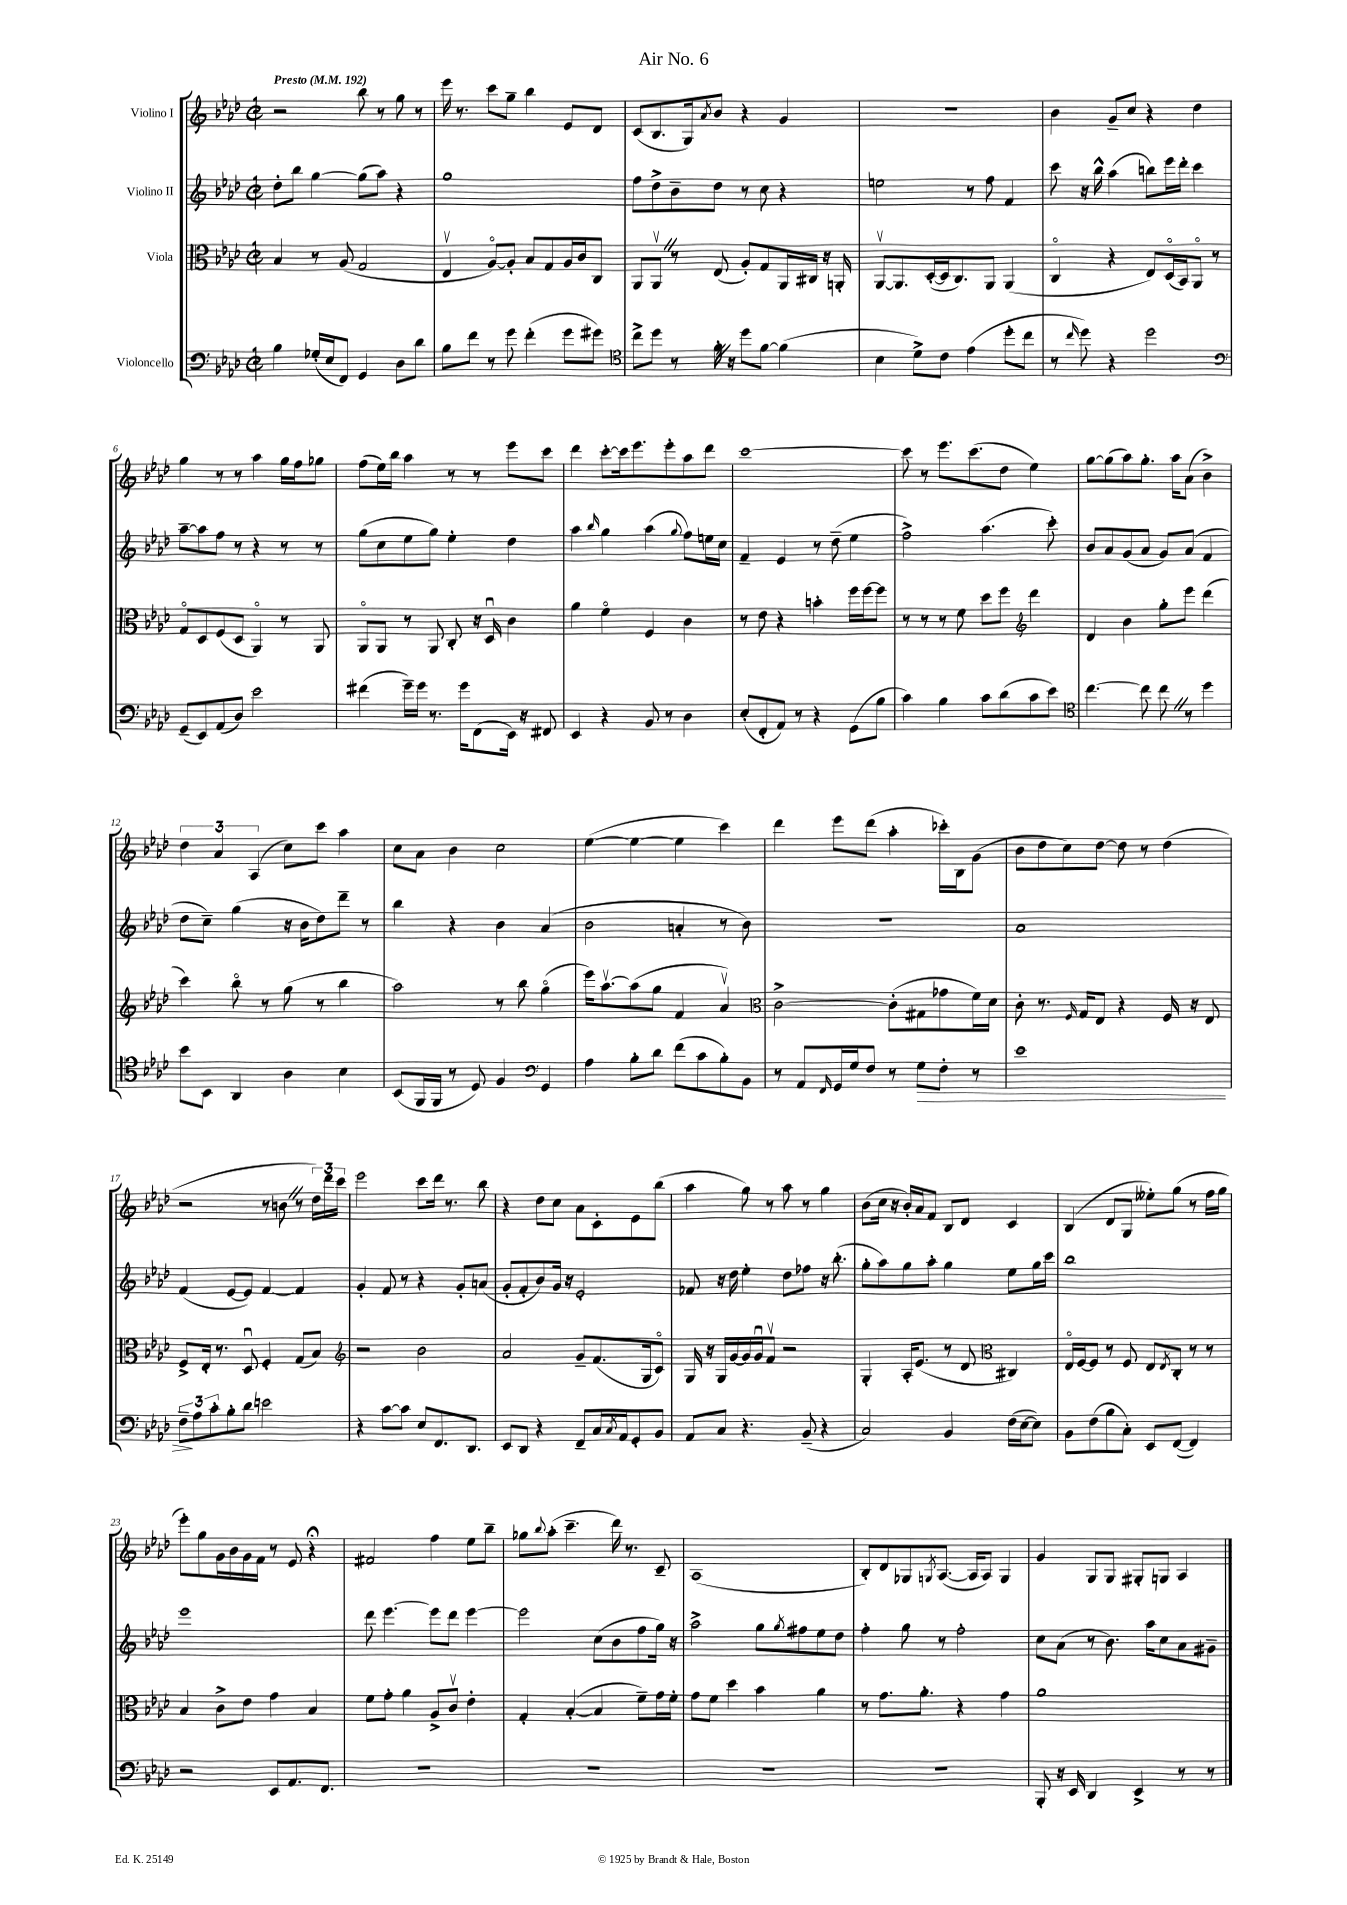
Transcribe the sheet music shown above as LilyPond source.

\header { title = "Air No. 6" }
<<
\new StaffGroup <<
\new Staff = "s0" \with { instrumentName = "Violino I" } {
    \clef treble \key aes \major \defaultTimeSignature \time 2/2 \tempo "Presto" 4 = 192
    r2 bes''8 r8 g''8 r8 |
    ees'''16 r8. c'''8 g''8-- bes''4 ees'8 des'8 |
    c'8( bes8. g16) \acciaccatura { aes'8 } bes'8 r4 g'4 |
    r1 |
    bes'4 g'8-- c''8 r4 des''4 |
    g''4 r8 r8 aes''4 g''16 f''16 ges''8 |
    f''8( ees''16) bes''16 aes''4 r8 r8 ees'''8 c'''8 |
    des'''4 c'''8~-. c'''16 ees'''8. ees'''8-. aes''8 des'''8 |
    c'''1~ |
    c'''8 r8 ees'''8. c'''8.( des''8 ees''4) |
    g''8~ g''8( aes''8) g''8.-. aes''16 aes'8( bes'4->) |
    \tuplet 3/2 { des''4 aes'4 aes4( } c''8) c'''8 aes''4 |
    c''8 aes'8 bes'4 c''2 |
    ees''4~( ees''4~ ees''4 c'''4) |
    des'''4 ees'''8 des'''8( aes''4-. ces'''16-.) bes16 g'8( |
    bes'8 des''8 c''8) des''8~ des''8 r8 des''4( |
    r2 r8 b'8 \once \override BreathingSign.text = \markup { \musicglyph "scripts.caesura.straight" } \breathe r8 \tuplet 3/2 { des''16) des'''16 c'''16 } |
    ees'''2 c'''8 des'''16 r8. bes''8 |
    r4 des''8 c''8 aes'8 c'8-. ees'8 bes''8( |
    aes''4 g''8) r8 aes''8 r8 g''4 |
    bes'8( c''16 r16 bes'16-.) aes'16 f'8 bes8 des'8 c'4 |
    bes4( des'8 g8 eeses''8-.) g''8( r8 f''16 g''16 |
    ees'''8-.) g''8 g'16 bes'16 g'16 f'16 r8 ees'8 r4\fermata |
    fis'2 f''4 ees''8 bes''8-- |
    ges''8 \appoggiatura { bes''8 } aes''8-.( c'''4.-- des'''16) r8. c'8-- |
    aes1( |
    bes8-.) des'8 ges8 \acciaccatura { g8 } aes8.~( aes16 aes8) g4 |
    g'4 g8 g8 gis8-. g8 aes4 \bar "|." |
}
\new Staff = "s1" \with { instrumentName = "Violino II" } {
    \clef treble \key aes \major \defaultTimeSignature \time 2/2
    des''8-. bes''8 g''4~ g''8( aes''8) r4 |
    g''1 |
    f''8 des''8-> bes'8-- des''8 r8 c''8 r4 |
    e''2 r8 f''8 f'4 |
    c'''8 r16 bes''16-^ aes''4( b''8) ees'''16 des'''16-. c'''4 |
    aes''8~-- aes''8 f''8 r8 r4 r8 r8 |
    g''8( c''8 ees''8 g''8) ees''4-. des''4 |
    aes''4 \grace { bes''16 } g''4 aes''4( \appoggiatura { g''8 } f''8) e''16 c''16 |
    f'4-- ees'4 r8 des''8--( ees''4 |
    f''2->) aes''4.( c'''8-.) |
    bes'8 aes'8 g'8( aes'8 g'8) aes'8( f'4 |
    des''8 c''8--) g''4( r16 bes'16 des''8) des'''8-- r8 |
    bes''4 r4 bes'4 aes'4( |
    bes'2 a'4-. r8 bes'8) |
    r1 |
    aes'1 |
    f'4( ees'8~ ees'8) f'4~ f'4 |
    g'4-. f'8 r8 r4 g'8-. a'8( |
    g'8-. f'8-. bes'8) g'16 r16 ees'2-. |
    fes'8 r16 des''16 ees''4-. des''8 fes''8 r16 bes''8.-.( |
    g''8-. aes''8) g''8 aes''8-. g''4 ees''8 g''16 c'''16 |
    bes''1 |
    ees'''1 |
    des'''8 ees'''4.~ ees'''8 des'''8 ees'''4~ |
    ees'''2 c''8( bes'8 f''8 g''16) r16 |
    aes''2-> g''8 \acciaccatura { g''8 } fis''8 ees''8 des''8 |
    f''4-. g''8 r8 f''2-. |
    c''8 aes'8( r8 bes'8.) aes''16 c''8 aes'8 gis'8-- \bar "|." |
}
\new Staff = "s2" \with { instrumentName = "Viola" } {
    \clef alto \key aes \major \defaultTimeSignature \time 2/2
    bes4 r8 aes8( g2 |
    ees4\upbow aes8~\flageolet) aes8-. bes8 g8 aes16 c'16 c8 |
    aes,8 aes,8\upbow \once \override BreathingSign.text = \markup { \musicglyph "scripts.caesura.straight" } \breathe r8 ees8( aes8-.) g8 aes,16 cis16 r16 a,16-. |
    aes,8~\upbow aes,8. des16~-.( des16 c8.) aes,8 aes,4( |
    c4\flageolet r4 ees8) des16\flageolet( bes,16) aes,8\flageolet r8 |
    g8\flageolet des8 f8( des8 aes,4\flageolet) r8 aes,8 |
    aes,8\flageolet aes,8 r8 aes,8 c8-. r16 des16\downbow c'4 |
    aes'4 f'4\flageolet f4 c'4 |
    r8 ees'8 r4 b'4-. f''16 f''16~ f''8 |
    r8 r8 r8 f'8 des''8 f''8 \clef treble des'''4 |
    des'4 bes'4 g''8-. ees'''8 des'''4( |
    c'''4) bes''8\flageolet r8 g''8( r8 bes''4 |
    aes''2) r8 bes''8 g''4\flageolet( |
    ees'''16) aes''8.~\upbow aes''8( g''8 f'4 aes'4\upbow) |
    \clef alto c'2~-> c'8-.( gis8 ges'8 f'16) des'16 |
    c'8-. r8. \grace { f16 } g16 ees8 r4 f16 r16 ees8 |
    f8-> ees16-. r8. des8\downbow f4-. g8( bes8) |
    \clef treble r2 bes'2 |
    aes'2 g'8-- f'8.( g16 c'8\flageolet) |
    g16 r16 g16 g'16~ g'16 g'16\downbow f'8\upbow r2 |
    g4-. aes16-. ees'8.( r8 des'8 \clef alto cis4) |
    ees16\flageolet f16~ f8 r8 f8 ees8 \acciaccatura { ees8 } c8-. r8 r8 |
    bes4 c'8-> ees'8 g'4 bes4 |
    f'8 g'8-. aes'4 aes8-> c'8\upbow ees'4-. |
    g4-. bes4~-.( bes4 f'8--) g'16 f'16-. |
    g'8 f'8 des''4 bes'4 aes'4 |
    r8 g'8. aes'8.-. r4 g'4 |
    aes'1 \bar "|." |
}
\new Staff = "s3" \with { instrumentName = "Violoncello" } {
    \clef bass \key aes \major \defaultTimeSignature \time 2/2
    bes4 ges16-.( ees16 f,8) g,4 des8 des'8 |
    bes8 f'8 r8 g'8 f'4-.( g'8 gis'8) |
    \clef tenor c''8-> des''8 r8 f'16-. \once \override BreathingSign.text = \markup { \musicglyph "scripts.caesura.straight" } \breathe r16 des''8 f'8~ f'4( |
    bes4 des'8->) c'8 ees'4( des''8-. c''8 |
    r8 \grace { c''16 } des''8) r4 des''2 |
    \clef bass g,8--( ees,8) aes,8( des8) ees'2 |
    fis'4( g'16--) g'16 r8. g'16 f,8( ees,16) r16 fis,8 |
    ees,4 r4 bes,8 r8 des4 |
    ees8-.( f,8-. aes,8) r8 r4 g,8( bes8 |
    c'4) bes4 c'8 des'8( c'8 ees'8) |
    \clef tenor c''4.~ c''8 c''8 \once \override BreathingSign.text = \markup { \musicglyph "scripts.caesura.straight" } \breathe r8 des''4 |
    bes'8 bes,8 aes,4 aes4 bes4 |
    bes,8( f,16 f,16 r8 des8) f4 \clef bass g,4 |
    aes4 bes8-. des'8 f'8( c'8 bes8-.) bes,8 |
    r8 aes,8 \grace { f,16 } g,16 g16 f8 r8 g8\> f8-. r8 |
    ees'1 |
    \tuplet 3/2 { f8--\! aes8 c'8-. } bes8-. des'8 e'2 |
    r4 c'8~ c'8 ees8 f,8. des,8. |
    ees,8 des,8 r4 f,8-- c16 \acciaccatura { c8 } aes,16 g,8-. bes,8 |
    aes,8 c8 r4. bes,8--( r4 |
    c2) bes,4 f16( ees16~ ees8) |
    bes,8 f8( bes8 c8-.) ees,8 f,8~( f,4) |
    r2 ees,8 aes,8. f,8. |
    R1 |
    R1 |
    R1 |
    R1 |
    bes,,8-. r16 ees,16 des,4 ees,4-> r8 r8 \bar "|." |
}
>>
>>
